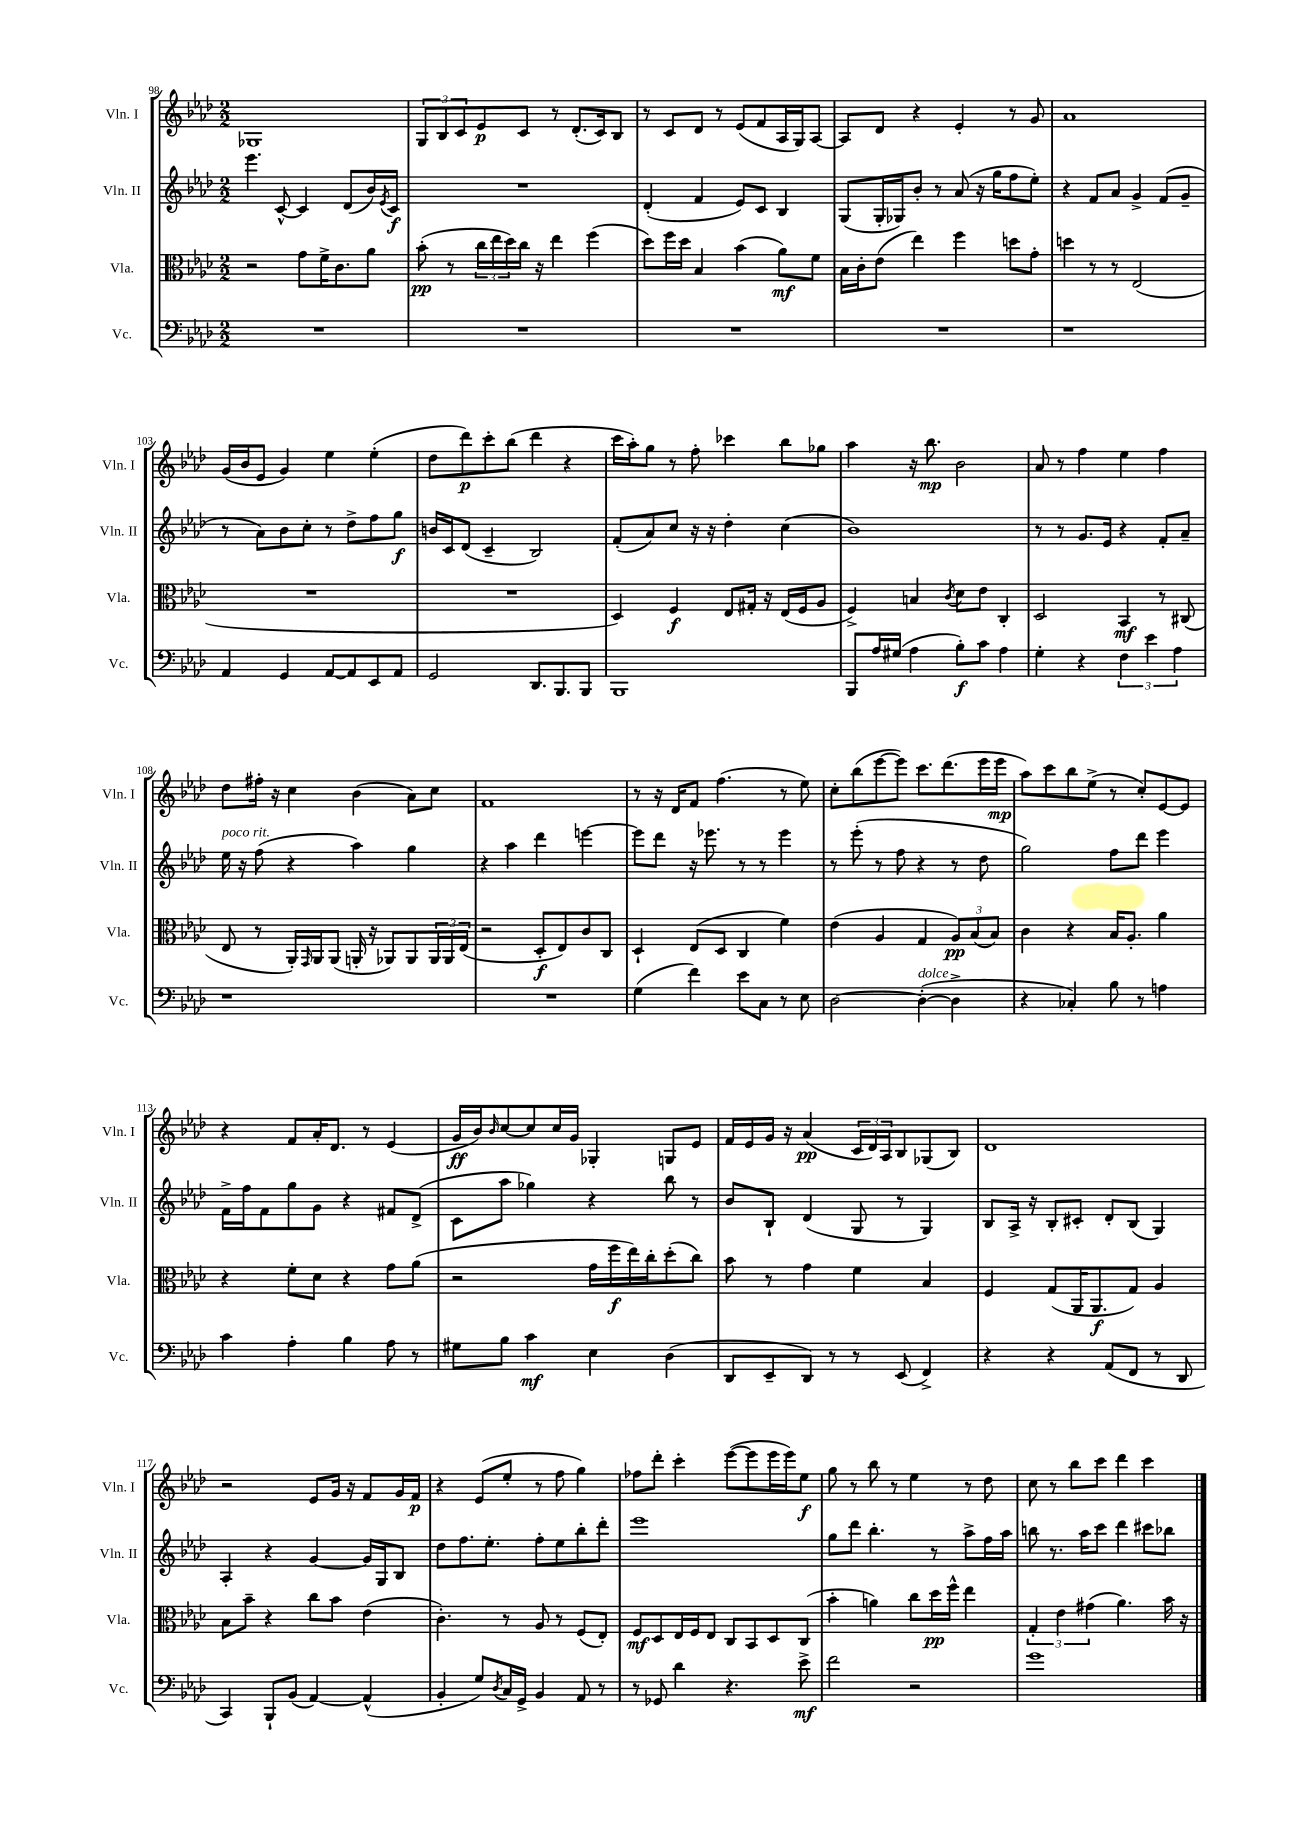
<<
\new StaffGroup <<
\new Staff = "s0" \with { instrumentName = "Vln. I" shortInstrumentName = "Vln. I" } {
    \clef treble \key aes \major \numericTimeSignature \time 2/2
    ges1 |
    \tuplet 3/2 { g8 bes8 c'8 } ees'8\p c'8 r8 des'8.-.( c'16) bes8 |
    r8 c'8 des'8 r8 ees'8( f'8 aes16 g16) aes8~ |
    aes8 des'8 r4 ees'4-. r8 g'8 |
    aes'1 |
    g'16( bes'16 ees'8 g'4) ees''4 ees''4-.( |
    des''8 des'''8\p) c'''8-. bes''8( des'''4 r4 |
    c'''16 aes''16-.) g''8 r8 f''8-. ces'''4 bes''8 ges''8 |
    aes''4 r16 bes''8.\mp bes'2 |
    aes'8 r8 f''4 ees''4 f''4 |
    des''8 fis''16-. r16 c''4 bes'4( aes'8) c''8 |
    f'1 |
    r8 r16 des'16 f'8 f''4.( r8 ees''8) |
    c''8-. bes''8( ees'''8~ ees'''8) c'''8. des'''8.( ees'''16 ees'''16\mp |
    aes''8) c'''8 bes''8 ees''8->( r8 c''8-.) ees'8~ ees'8 |
    r4 f'8 aes'16-. des'8. r8 ees'4( |
    g'16\ff bes'16) \grace { bes'16 } c''8~ c''8 c''16 g'16 ges4-. g8 ees'8 |
    f'16 ees'16 g'16 r16 aes'4\pp( \tuplet 3/2 { c'16 des'16) aes16 } bes8 ges8( bes8) |
    des'1 |
    r2 ees'8 g'16 r16 f'8 g'16 f'16\p |
    r4 ees'8( ees''8-. r8 f''8 g''4) |
    fes''8 des'''8-. c'''4-. ees'''8~( ees'''8 ees'''16 ees'''16) ees''8\f |
    g''8 r8 bes''8 r8 ees''4 r8 des''8 |
    c''8 r8 bes''8 c'''8 des'''4 c'''4 \bar "|." |
}
\new Staff = "s1" \with { instrumentName = "Vln. II" shortInstrumentName = "Vln. II" } {
    \clef treble \key aes \major \numericTimeSignature \time 2/2
    ees'''4. c'8~-^ c'4 des'8( bes'16) \acciaccatura { ees'8 } c'16\f |
    R1 |
    des'4-.( f'4 ees'8) c'8 bes4 |
    g8( g16-. ges16) bes'8-. r8 aes'8( r16 g''16 f''8 ees''8-.) |
    r4 f'8 aes'8 g'4-> f'8( g'8-- |
    r8 aes'8) bes'8 c''8-. r8 des''8-> f''8 g''8\f |
    b'16 c'16 des'8( c'4-- bes2) |
    f'8-.( aes'8) c''8 r16 r16 des''4-. c''4( |
    bes'1) |
    r8 r8 g'8. ees'16 r4 f'8-. aes'8-- |
    ees''16^\markup { \italic "poco rit." } r16 f''8( r4 aes''4) g''4 |
    r4 aes''4 des'''4 e'''4~ |
    e'''8 des'''8 r16 ees'''8. r8 r8 ees'''4 |
    r8 ees'''8-.( r8 f''8 r4 r8 des''8 |
    g''2) f''8 des'''8 ees'''4 |
    f'16-> f''16 f'8 g''8 g'8 r4 fis'8 des'8->( |
    c'8 aes''8 ges''4) r4 bes''8 r8 |
    bes'8 bes8-! des'4( g8 r8 g4) |
    bes8 aes16-> r16 bes8-. cis'8-. des'8-. bes8( g4) |
    aes4-. r4 g'4~ g'16 g16 bes8 |
    des''8 f''8. ees''8.-. f''8-. ees''8 bes''8-. des'''8-. |
    ees'''1 |
    g''8 des'''8 bes''4.-. r8 aes''8-> f''16 aes''16 |
    b''8 r8. aes''16 c'''8 des'''4 cis'''8 bes''8 \bar "|." |
}
\new Staff = "s2" \with { instrumentName = "Vla." shortInstrumentName = "Vla." } {
    \clef alto \key aes \major \numericTimeSignature \time 2/2
    r2 g'8 f'16-> c'8. aes'8 |
    bes'8-.\pp( r8 \tuplet 3/2 { c''16 ees''16 des''16) } c''16 r16 ees''4 f''4( |
    des''8) f''16 des''16 bes4 bes'4( aes'8\mf) f'8 |
    bes16 c'16-. ees'8( ees''4) f''4 d''8 g'8-. |
    d''4 r8 r8 ees2( |
    R1 |
    R1 |
    des4) f4\f ees8 gis16-. r16 ees16( f16 aes8 |
    f4->) b4 \acciaccatura { c'8 } des'8 ees'8 c4-. |
    des2 bes,4\mf r8 cis8( |
    ees8 r8 aes,16-.) \grace { g,16 } aes,16 aes,8( a,16-. r16 aes,8) aes,8 \tuplet 3/2 { aes,16 aes,16 ees16( } |
    r2 des8-.\f ees8) c'8 c8 |
    des4-! ees8( des8 c4 f'4) |
    ees'4( aes4 g4 \tuplet 3/2 { aes8\pp) bes8( bes8) } |
    c'4 r4 bes16 aes8.-. aes'4 |
    r4 f'8-. des'8 r4 g'8 aes'8( |
    r2 g'16 f''16\f ees''16) c''16-. des''8-.( c''8) |
    bes'8 r8 g'4 f'4 bes4 |
    f4 g8( aes,16 aes,8.\f g8) aes4 |
    bes8 bes'8-- r4 c''8 bes'8 ees'4( |
    c'4.-.) r8 aes8 r8 f8( ees8-.) |
    f8\mf des8 ees16 f16 ees8 c8 bes,8 des8 c8( |
    bes'4-. a'4) c''8 des''16\pp f''16-^ ees''4 |
    \tuplet 3/2 { g4-. ees'4 gis'4( } aes'4.) bes'16 r16 \bar "|." |
}
\new Staff = "s3" \with { instrumentName = "Vc." shortInstrumentName = "Vc." } {
    \clef bass \key aes \major \numericTimeSignature \time 2/2
    R1 |
    R1 |
    R1 |
    R1 |
    r1 |
    aes,4 g,4 aes,8~ aes,8 ees,8 aes,8 |
    g,2 des,8. bes,,8. bes,,8 |
    bes,,1 |
    bes,,8 aes16 gis16( aes4 bes8-.\f) c'8 aes4 |
    g4-. r4 \tuplet 3/2 { f4 ees'4 aes4 } |
    r1 |
    R1 |
    g4( f'4) ees'8 c8 r8 ees8 |
    des2~ des4~-.^\markup { \italic "dolce" }( des4-> |
    r4 ces4-.) bes8 r8 a4 |
    c'4 aes4-. bes4 aes8 r8 |
    gis8 bes8 c'4\mf ees4 des4( |
    des,8 ees,8-- des,8) r8 r8 ees,8( f,4->) |
    r4 r4 aes,8( f,8 r8 des,8 |
    c,4) bes,,8-! bes,8( aes,4~) aes,4-^( |
    bes,4-. g8) \acciaccatura { des8 } c16 g,16-> bes,4 aes,8 r8 |
    r8 ges,8 des'4 r4. ees'8->\mf |
    f'2 r2 |
    g'1 \bar "|." |
}
>>
>>
\layout { \context { \Score currentBarNumber = #98 } }
